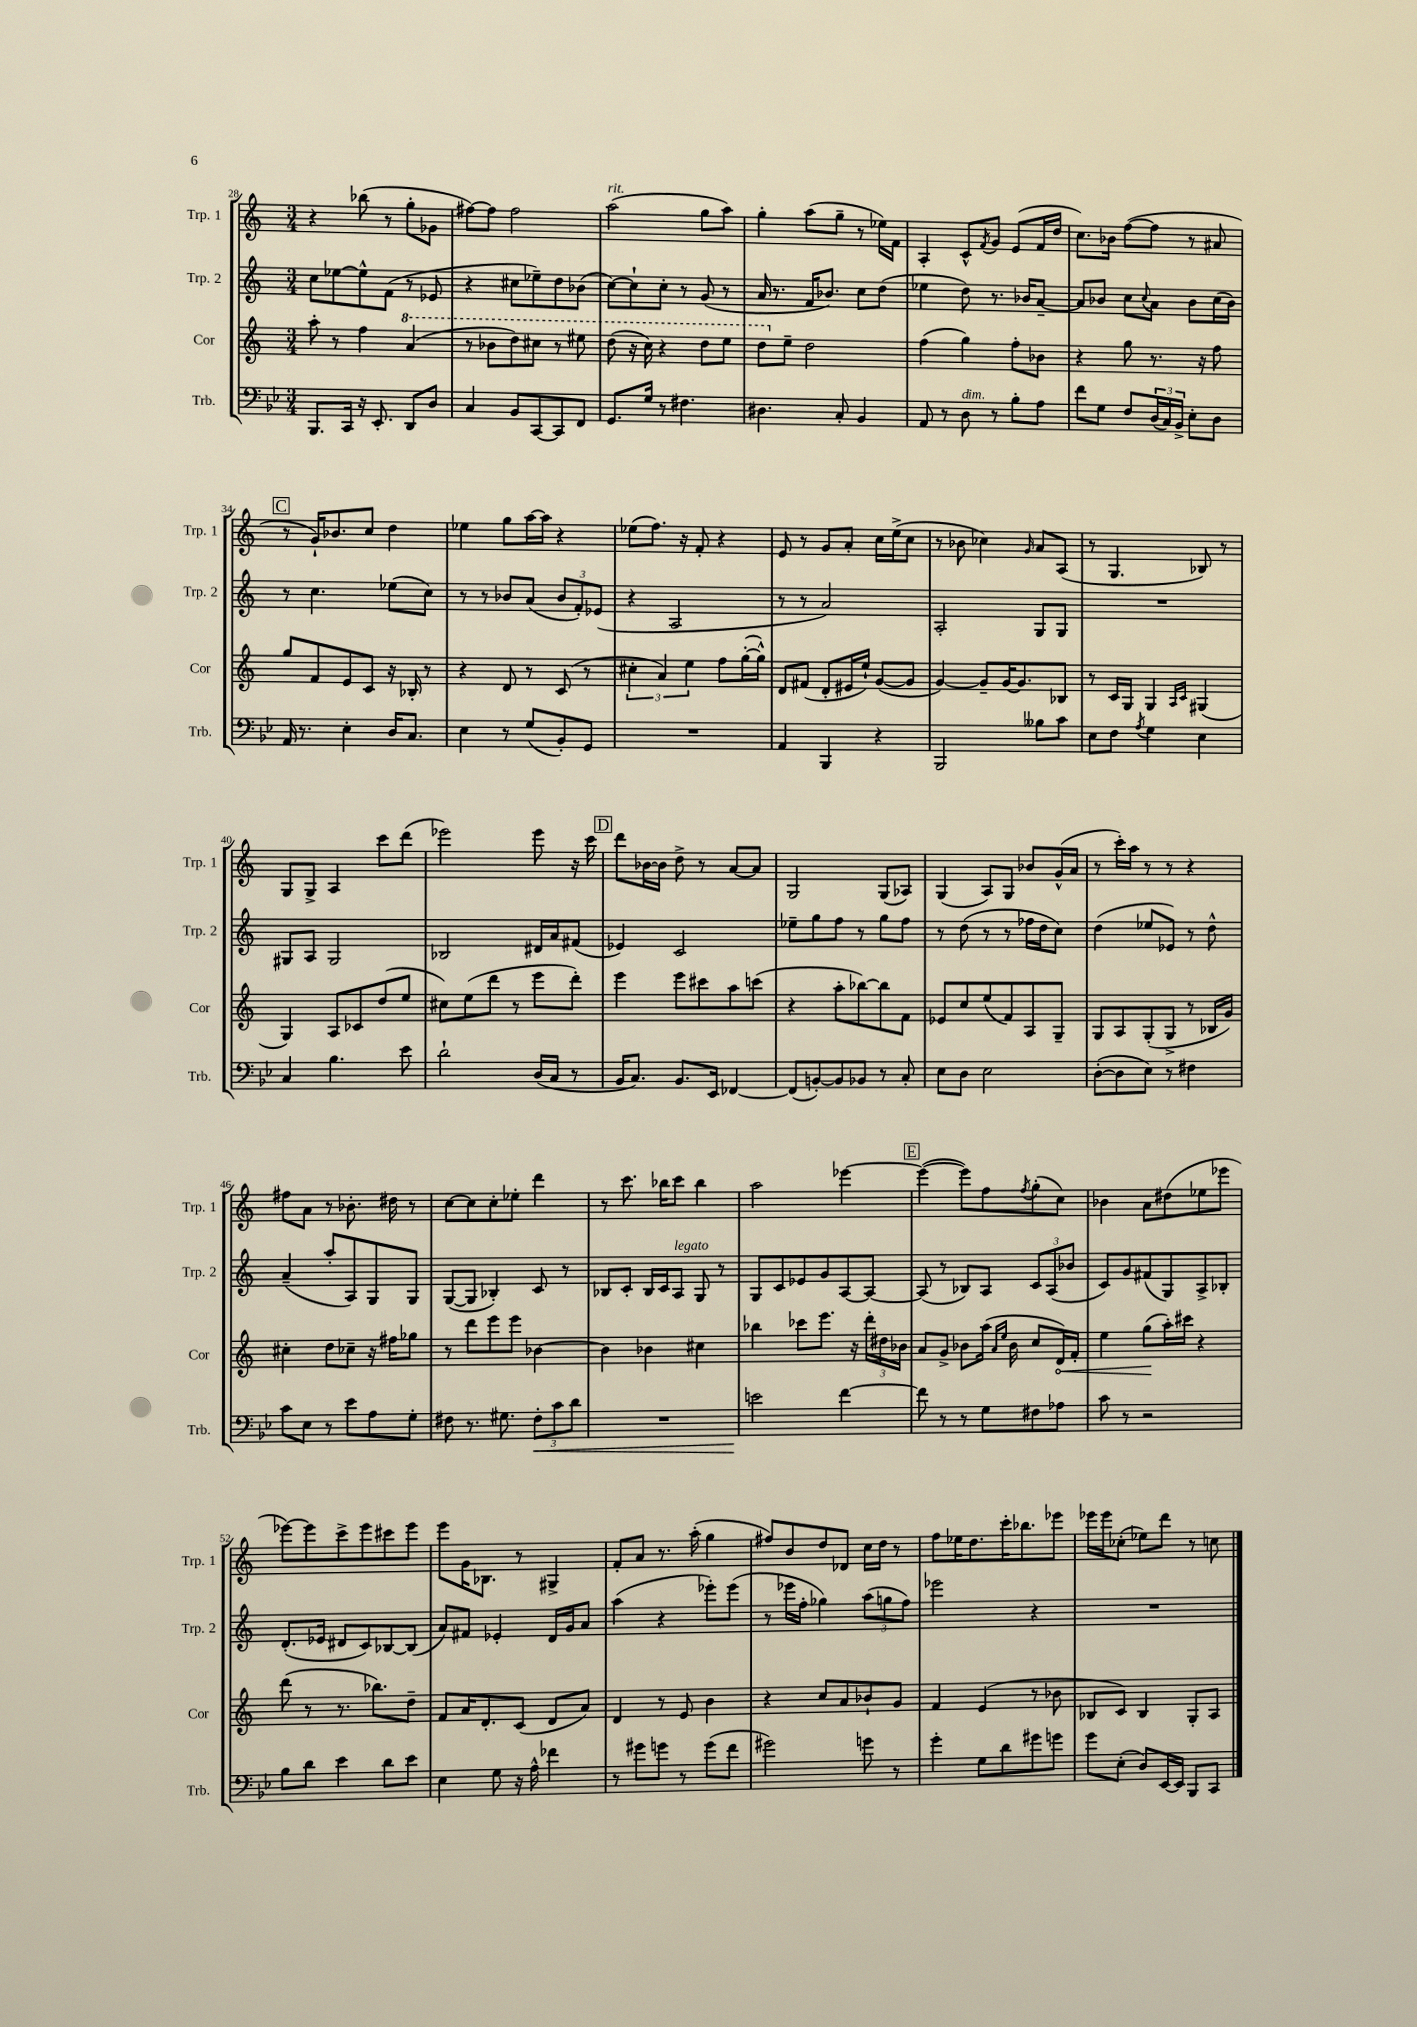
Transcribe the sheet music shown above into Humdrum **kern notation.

**kern	**kern	**kern	**kern
*staff4	*staff3	*staff2	*staff1
*clefF4	*clefG2	*clefG2	*clefG2
*k[b-e-]	*k[]	*k[]	*k[]
*M3/4	*M3/4	*M3/4	*M3/4
8.BBB-/L	8aa'\	8cc\L	4r
.	8r	[8ee-\	.
16CC/Jk	.	.	.
16r	4ff\	8ee-^^\]	(8bb-\
8.EE-'/	.	.	.
.	.	(8f\J	8r
8DD/L	(4aa/	8r	8gg'\L
8D/J	.	8e-/	8g-\J
=	=	=	=
4C/	8r	4r	[8ff#\L)
.	8bb-\L	.	8ff#\]J
8BB-/L	8ddd\)	8cc#\L	2ff#\
[8CC/	8ccc#\J	8ee-~\)	.
8CC/]	8r	8dd\	.
8FF/J	8eee#\	(8b-\J	.
=	=	=	=
8.GG/L	(8ddd\	[8cc\L)	(2aa\
.	16r	8cc`\]	.
16G/Jk	16ccc\)	.	.
8r	4r	8cc'\J	.
4.F#\	.	8r	.
.	8ddd\L	(8g/	8gg\L
.	8eee\J	8r	8aa\J)
=	=	=	=
4.D#\	8ddd\L	16a/	4gg'\
.	.	8.r	.
.	8ee~\J	.	.
.	2dd\	16f/LK	(8aa\L
.	.	8.b-/J)	.
8C'/	.	.	8gg~\J
4BB-/	.	8cc\L	8r
.	.	(8dd\J	16ee-\LL)
.	.	.	16f\JJ
=	=	=	=
8AA/	(4ff\	4ee-\	4A'/
8r	.	.	.
8D\	4gg\)	8dd\)	8c^^/L
.	.	.	8qf/
8r	.	8.r	8g/J
8B-'\L	8ff'\L	.	(8e/L
.	.	16b-/LK	.
8A\J	8b-\J	[8a~/J	16f/L
.	.	.	16dd/JJ
=	=	=	=
8f\L	4r	8a/]L	8.cc\L)
8G\J	.	8b-/J	.
.	.	.	16b-\Jk
8F/L	8gg\	8cc\L	([8ff\L
.	.	8qqcc/	.
(24D/L	8.r	8a\J	8ff\]J
24C/)	.	.	.
24BB-^/JJ	.	.	.
8E-'\L	.	8b-\L	8r
.	16r	.	.
8D\J	8ff\	(16cc\L	8a#/
.	.	16b-\JJ)	.
=	=	=	=
16AA/	8gg/L	8r	8r
8.r	.	.	.
.	8f/	4.cc\	16g`/LK)
.	.	.	8.b-/
4E-'\	8e/	.	.
.	8c/J	.	8cc/J
16D/LK	16r	(8ee-\L	4dd\
8.C/J	16B-'/	.	.
.	8r	8cc\J)	.
=	=	=	=
4E-\	4r	8r	4ee-\
.	.	8r	.
8r	8d/	8b-/L	8gg\L
(8G/L	8r	(8a/J	[16aa\L
.	.	.	16aa\]JJ
8BB-'/)	(8c/	12b-/L	4r
.	.	12f'/)	.
8GG/J	8r	.	.
.	.	(12e-/J	.
=	=	=	=
2.r	6cc#'\	4r	(8ee-\L
.	.	.	8.ff\J)
.	6a/)	.	.
.	.	2A/	.
.	.	.	16r
.	6ee\	.	.
.	.	.	8f'/
.	8ff\L	.	4r
.	([16gg'\L	.	.
.	16gg^^\]JJ)	.	.
=	=	=	=
4AA/	8d/L	8r	8e/
.	(8f#/J	8r	8r
4BBB-/	8d'/L	2a/)	8g/L
.	16e#/L	.	8a'/J
.	16ee`/JJ)	.	.
4r	([8g/L	.	16cc\LL
.	.	.	(16ee^\J
.	8g/]J	.	8cc\J
=	=	=	=
2BBB-/	[4g/)	2A'/	8r
.	.	.	8b-\
.	8g~/]L	.	4cc-\)
.	[16g/K	.	.
.	8.g/]	.	.
.	.	.	16qqg/
8B--\L	.	8G/L	8a/L
8c\J	8B-/J	8G/J	(8A/J
=	=	=	=
8E-\L	8r	2.r	8r
8F\J	16c/LL	.	4.G/
.	16G/JJ	.	.
8qA/	.	.	.
4G\	4G/	.	.
.	16qqA/LL	.	.
.	16qqc/JJ	.	.
4E-\	(4G#/	.	8B-/)
.	.	.	8r
=	=	=	=
4C/	4G/)	8G#/L	8G/L
.	.	8A/J	8G^/J
4.B-\	8A/L	2G#/	4A/
.	8c-/	.	.
.	(8dd/	.	8ccc\L
8e-\	8ee/J	.	(8ddd\J
=	=	=	=
2d`\	8cc#\L)	2B-/	2eee-\)
.	(8ee\	.	.
.	8ddd\J	.	.
.	8r	.	.
(16D/LL	8eee\L	16d#/LL	8eee-\
16C/JJ	.	16a/J	.
8r	8ddd'\J)	(8f#/J	16r
.	.	.	16ccc\
=	=	=	=
16BB-/LK	4eee\	4e-/)	8ddd\L
8.C/J)	.	.	.
.	.	.	[16b-\L
.	.	.	16b-\]JJ
8.BB-/L	8eee\L	2c/	8dd^\
.	8ccc#\	.	8r
16EE-/Jk	.	.	.
[4FF-/	8aa\	.	[8a/L
.	(8ccc\J	.	8a/]J
=	=	=	=
(8FF-/]L	4r	8ee-~\L	2G/
[8BB'/)	.	8gg\	.
8BB/]	8aa'\L	8ff\J	.
8BB-/J	[8bb-\)	8r	.
8r	8bb-\]	8gg\L	(8G/L
8C'/	8f\J	8ff\J	8A-/J)
=	=	=	=
8E-\L	8e-/L	8r	(4G/
8D\J	8cc/	(8dd\	.
2E-\	(8ee/	8r	8A/L)
.	8f/)	8r	8G/J
.	8A/	16ff-\LL	8b-/L
.	.	16dd\J	.
.	8G~/J	8cc\J)	(16g^^/L
.	.	.	16a/JJ
=	=	=	=
([8D'\L	8G/L	(4dd\	8r
8D\]	8A/	.	16ccc'\LL)
.	.	.	16aa\JJ
8E-\J)	(8G'/	8ee-/L	8r
8r	8G^/J	8e-/J)	8r
4F#\	8r	8r	4r
.	16B-/LL	8dd^^\	.
.	16g/JJ)	.	.
=	=	=	=
8c\L	4cc#'\	(4a~/	8ff#\L
8E-\J	.	.	8a\J
8r	8dd\L	8aa'/L	8r
8e-\L	8cc-~\J	8A/)	8.b-'\
8A\	16r	8G/	.
.	16ff#\LK	.	16dd#\
8G'\J	8gg-\J	8G/J	8r
=	=	=	=
8F#\	8r	([8G/L	[8cc\L
8.r	8ddd\L	8G/]J	8cc\]
.	8eee\	4B-'/)	8cc'\
8.G#\	.	.	.
.	8eee\J	.	8ee-'\J
12F#'\L	[4b-\	8c/	4ddd\
12c\	.	.	.
.	.	8r	.
12d\J	.	.	.
=	=	=	=
2.r	4b-\]	8B-/L	8r
.	.	8c'/J	8.ccc\
.	4b-\	16B-/LL	.
.	.	16c/J	16bb-\LK
.	.	8A/J	8ccc\J
.	4cc#\	8G/	4bb-\
.	.	8r	.
=	=	=	=
2e\	4bb-\	8G/L	2aa\
.	.	8c/	.
.	8ccc-\L	8e-/	.
.	8.eee\J	8g/	.
[4f\	.	[8A/	[4eee-\
.	16r	.	.
.	24ddd'\LL	8A/_J	.
.	24dd#\	.	.
.	24b-\JJ	.	.
=	=	=	=
8f\]	8a/L	(8A/]	(4eee-\_
8r	8g^/J	8r	.
8r	8b-\L	8B-/L)	8eee-\]L)
8G\L	(16aa\Jk	8A/J	8ff\
.	16qqa/LL	.	.
.	16qqee/JJ	.	.
.	16b-\	.	.
.	.	.	8qff/
8F#\	8cc/L	12c/L	(8gg'\
.	.	(12A/	.
8A-\J	16d/L)	.	8cc\J)
.	.	12b-/J	.
.	16f'/JJ	.	.
=	=	=	=
8c\	4ee\	8c/L)	4b-\
8r	.	8g/	.
2r	(8gg\L	(8f#/	8a\L
.	16aa'\L)	8G/)	(8dd#\
.	16ccc#\JJ	.	.
.	4r	8A^/	8ee-\
.	.	8B-'/J	8eee-\J
=	=	=	=
8B-\L	(8ddd\	(8.d'/L	[8eee-\L)
8d\J	8r	.	8eee-\]
.	.	16e-/Jk	.
4e-\	8.r	8d#/L	8ccc^\
.	.	8c/)	8eee-\
.	8.bb-\L)	.	.
8d\L	.	[8B-/	8ccc#\
8e-\J	8dd~\J	(8B-/]J	8eee-\J
=	=	=	=
4E-\	8f/L	8a/L)	8eee\L
.	16a/K	8f#/J	16g\K
.	8.d'/	.	8.B-\J
8G\	.	4e-'/	.
16r	(8c/J	.	8r
16A^^\	.	.	.
4f-\	8d/L	16d/LL	4G#^/
.	.	16g/J	.
.	8a/J)	8a/J	.
=	=	=	=
8r	4d/	(4aa\	8f'/L
8g#\L	.	.	8a/J
8g\J	8r	4r	8.r
8r	8e/	.	.
.	.	.	(16aa'\
(8g\L	4b\	8eee-'\L)	4gg\
8f\J	.	(8eee-\J	.
=	=	=	=
2g#\)	4r	8r	8ff#/L)
.	.	16eee-\LL	8b/
.	.	16ff'\JJ	.
.	8cc/L	4gg-\)	8dd/
.	8a/	.	8d-/J
8g\	8b-`/	(12aa\L	16cc\LL
.	.	.	16dd\JJ
.	.	12gg\	.
8r	8g/J	.	8r
.	.	12ff\J)	.
=	=	=	=
4g'\	4f/	2eee-\	8ff\L
.	.	.	16ee-\K
.	.	.	8.dd\
8G\L	(4e/	.	.
8d\	.	.	16ccc'\K
.	.	.	8.bb-\
8g#\	8r	4r	.
8g\J	8b-\	.	8eee-\J
=	=	=	=
8g\L	8B-/L	2.r	16eee-\LL
.	.	.	16eee-\J
(8E-'\J	8c/J)	.	(8cc-'\J
8D/L)	4B-/	.	8ee-\L)
[16EE-/L	.	.	8ddd\J
16EE-/]JJ	.	.	.
8BBB-/L	8G'/L	.	8r
8CC/J	8A/J	.	8cc\
==	==	==	==
*-	*-	*-	*-
